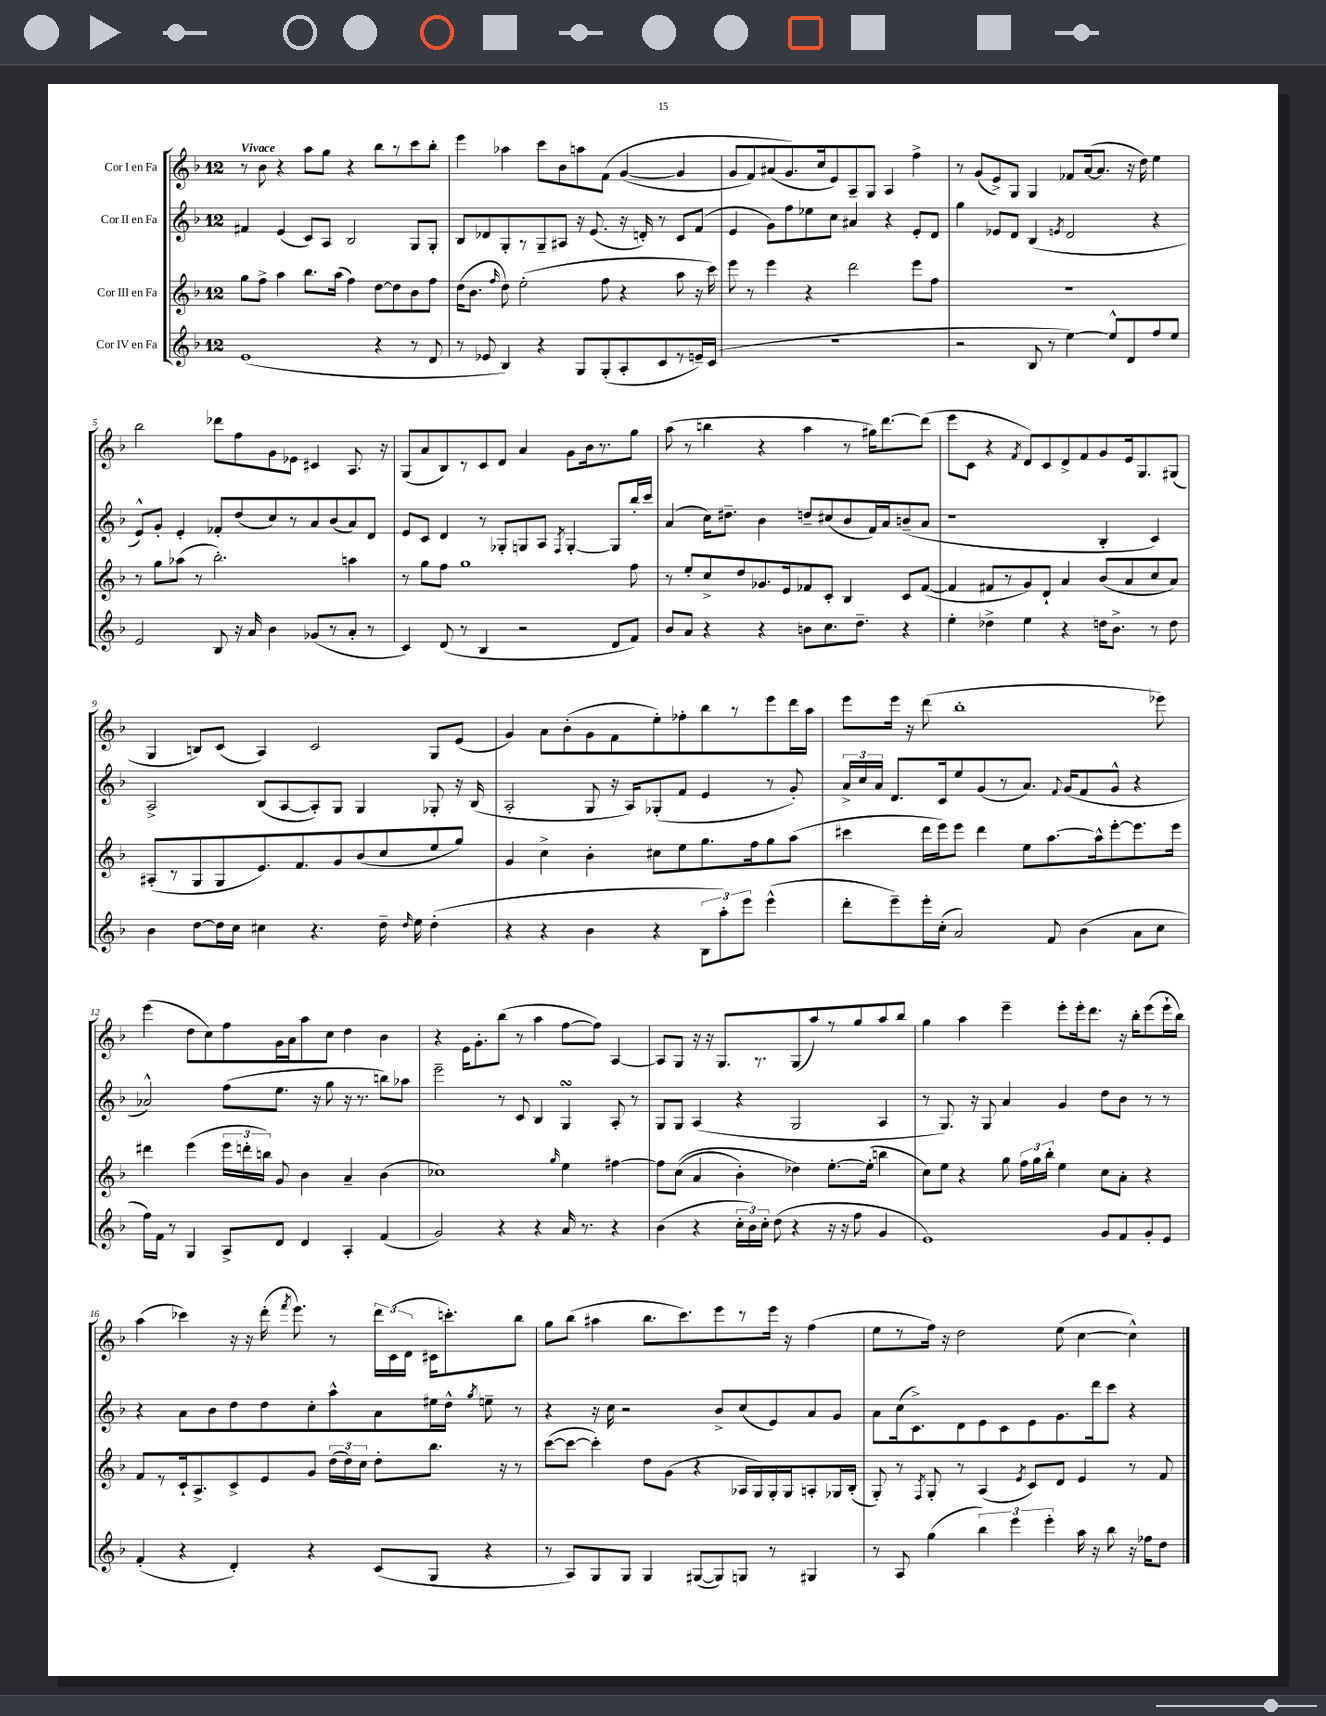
<<
\new StaffGroup <<
\new Staff = "s0" \with { instrumentName = "Cor I en Fa" } {
    \clef treble \key f \major \once \override Staff.TimeSignature.style = #'single-digit \time 12/8 \tempo "Vivace"
    \autoBeamOff r8 bes'8 r4 a''8[ g''8] r4 bes''8[ r8 c'''8 bes''8]-. |
    e'''4 aes''4 c'''8[ bes'8 a''8 f'8]\( g'4~( g'4 |
    g'8[ f'8) ais'8( g'8.\) c''16 e'8) a8-- g8] a4 f''4-> |
    r8 g'8[( e'8->) g8] g4 fes'8[ a'16~( a'8.] r16 d''16) e''4 |
    bes''2 des'''8[ f''8 g'8 ees'8] cis'4 a8. r16 |
    g8[( a'8 bes8) r8 c'8 d'8] a'4 g'8[ bes'16 r8. g''8] |
    a''8( r8 b''4 r4 a''4 r8 gis''16[) d'''8.~ d'''8]( |
    e'''8[ c'8] r4 \acciaccatura { f'8 } d'8[) c'8 d'8-> f'8 g'8 e'16 g8. gis8]( |
    g4 b8[) c'8]( a4) c'2 g8[ e'8]( |
    g'4) a'8[ bes'8-.( g'8 f'8 e''8-.) fes''8-. bes''8 r8 e'''8 d'''16 a''16] |
    e'''8[ e'''16] r16 d'''8( bes''1-. ees'''8) |
    e'''4( d''8[ c''8) f''8 g'16 a'16 a''8 c''8] d''4 bes'4 |
    r4 e'16[ g'8.-. bes''8]( r8 a''4 f''8[~ f''8]) a4~ |
    a8[ g8] r16 r16 g8.[ r8. g8( a''8) r8 g''8 a''8 bes''8] |
    g''4 a''4 e'''4-- e'''8[-. e'''16-. d'''8.] r16 bes''16[-. e'''8( e'''16-! bes''16]) |
    a''4( ces'''4) r16 r16 d'''16-.( \acciaccatura { f'''8 } e'''8.) r8 \tuplet 3/2 { d'''16[ c'16( d'16] } cis'16[ c'''8.-.) bes''8] |
    g''8[ bes''8]( ais''4 bes''8.[ c'''8.) e'''8 r8 e'''16] r16 f''4( |
    e''8[ r8 f''16]) r16 d''2 e''8( c''4~ c''4-^) \bar "|." |
}
\new Staff = "s1" \with { instrumentName = "Cor II en Fa" } {
    \clef treble \key f \major \once \override Staff.TimeSignature.style = #'single-digit \time 12/8
    \autoBeamOff fis'4 e'4( c'8[) a8] bes2 g8[ g8]-. |
    bes8[ des'8 g8-. r8 g8-- ais8] r16 e'8.( r16 d'16-.) r8 c'8[ f'8]( |
    e'4 g'8[) f''8 ees''8 c''8] ais'4 r4 e'8[-. d'8] |
    g''4 ees'8[ d'8] bes4( \acciaccatura { e'8 } d'2 r4 |
    e'8[-^) g'8]-. e'4-. fes'8[-. d''8( c''8) r8 a'8 bes'8( a'8) d'8] |
    e'8[ c'8] d'4 r8 ges8[-. g8 a8] \acciaccatura { f8 } g4~-. g8[ bes''16-. c'''16] |
    a'4( c''16[) dis''8.]-- bes'4 d''8[-- cis''8( bes'8 f'16) a'16 b'8--( a'8] |
    r1 bes4-. c'4) |
    a2-> bes8[( a8~ a8-.) g8] g4 ges8-. r16 bes16( |
    a2-. g8 r16 a16[) ges8-.( f'8] e'4 r8 g'8-.) |
    \tuplet 3/2 { a'16[-> c''16 a'16] } d'8.[ c'16 e''8 g'8( r8 a'8.]) \appoggiatura { f'8 } g'16[( f'8 g'8]-^ r4 |
    aes'2-^) f''8[( e''8.] r16 g''8 r16 r8. b''8[) aes''8] |
    e'''2-- r8 c'8 bes4 g4\turn a8-. r8 |
    g8[ g8] a4( r4 g2 a4 |
    r8 g8.) r16 g8 a'4 g'4 d''8[ bes'8] r8 r8 |
    r4 a'8[ bes'8 d''8 d''8 c''8-. a''8-^ a'8 eis''16 d''16]-^ \acciaccatura { g''8 } e''8-- r8 |
    r4 r16 c''16 r2 bes'8[-> c''8( e'8) a'8 g'8] |
    a'8[ c''16( c'8.->) d'8 e'8 c'8 e'8 g'8. d'''16 c'''8] r4 \bar "|." |
}
\new Staff = "s2" \with { instrumentName = "Cor III en Fa" } {
    \clef treble \key f \major \once \override Staff.TimeSignature.style = #'single-digit \time 12/8
    \autoBeamOff g''8[ f''8]-> a''4 bes''8.[ a''16]( f''4) d''8[~ d''8 bes'8 f''8] |
    d''16[( bes'8.] \grace { f''16 } d''8) e''2-.( f''8 r4 a''8 r16 c'''16) |
    e'''8 r8 e'''4 r4 d'''2 e'''8[ f''8] |
    R1. |
    r8 g''8[ aes''8]( r8 bes''2.-.) a''4 |
    r8 g''8[ f''8] g''1 f''8 |
    r8 e''8[-. c''8-> d''8 ges'8. e'16 fes'8 c'8]-. bes4 c'8[ fes'8]~( |
    fes'4 fis'8[ r8 g'8) d'8]-! a'4 bes'8[( a'8 c''8 a'8]) |
    ais8[-.( r8 g8 g8 e'8.) f'8. g'8 bes'8( c''8 e''8 g''8]) |
    g'4 c''4-> bes'4-. cis''8[ e''8 g''8. f''16 g''8 a''8]( |
    cis'''4 d'''16[ e'''16) e'''8] d'''4 e''8[ a''8.~ a''16-^ e'''8~-. e'''8. e'''16] |
    dis'''4 e'''4( \tuplet 3/2 { e'''16[ d'''16-. b''16]) } g'8 bes'4 a'4-- bes'4( |
    ces''1) \grace { g''16 } e''4 fis''4~ |
    fis''8[ c''8](\( a'4 bes'4-.) des''4\) e''8.[~-. e''16]-.( b''4 |
    c''8[) e''8] r4 g''8 \tuplet 3/2 { f''16[ g''16 bes''16]-. } e''4 c''8[ a'8]-. r4 |
    f'8[ r8 c'16-! a8.-> c'8-> e'8 g'8] \tuplet 3/2 { d''16[( d''16) c''16] } d''8[-. bes''8.] r16 r8 |
    c'''8[~( c'''8]~ c'''4-.) d''8[ g'8]( r4 aes16[ g16) g16-. g16 a8-. ges16 bes16]-.( |
    g8-.) r8 \acciaccatura { f8 } g8-. r8 a4( \acciaccatura { e'8 } c'8[) d'8] e'4 r8 f'8 \bar "|." |
}
\new Staff = "s3" \with { instrumentName = "Cor IV en Fa" } {
    \clef treble \key f \major \once \override Staff.TimeSignature.style = #'single-digit \time 12/8
    \autoBeamOff e'1( r4 r8 d'8 |
    r8 ees'8 bes4) r4 g8[ g8-.( a8-. c'8 r8 e'16--) c'16]( |
    R1. |
    r2 bes8 r8 e''4~) e''8[-^ d'8 f''8 e''8] |
    e'2 bes8 r16 a'16 bes'4 ges'8[( r8 a'8]-. r8 |
    c'4) d'8( r8 bes4 r2 d'8[ f'8]) |
    bes'8[ a'8] r4 r4 b'8[ c''8. d''8.]-- r4 |
    e''4-. des''4-> e''4 r4 d''16[ bes'8.]-> r8 d''8 |
    bes'4 d''8[~ d''16 c''16] cis''4 r4. d''16-- \grace { d''16 } e''16 d''4-.( |
    r4 r4 bes'4 r4 \tuplet 3/2 { bes8[ a''8-.) e'''8] } e'''4-^( |
    d'''8[-. e'''8--) e'''16-. c''16]-.( a'2) f'8 bes'4( a'8[ c''8] |
    f''16[) f'16] r8 g4 a8[-> d'8] d'4 a4-. f'4( |
    g'2) r4 r4 a'16 r8. r4 |
    bes'4( r4 \tuplet 3/2 { c''16[-. bes'16) c''16]-. } d''8( r4 r16 r16 f''8 g'4 |
    e'1) g'8[ f'8 g'8-. e'8] |
    f'4-.( r4 d'4-.) r4 c'8[( g8] r4 |
    r8 a8[) g8 g8] g4 gis8[~( gis8) g8] r8 gis4 |
    r8 a8 g''4( \tuplet 3/2 { bes''4) e'''4 e'''4-. } a''16 r16 bes''8 r16 fes''16[ d''8] \bar "|." |
}
>>
>>
